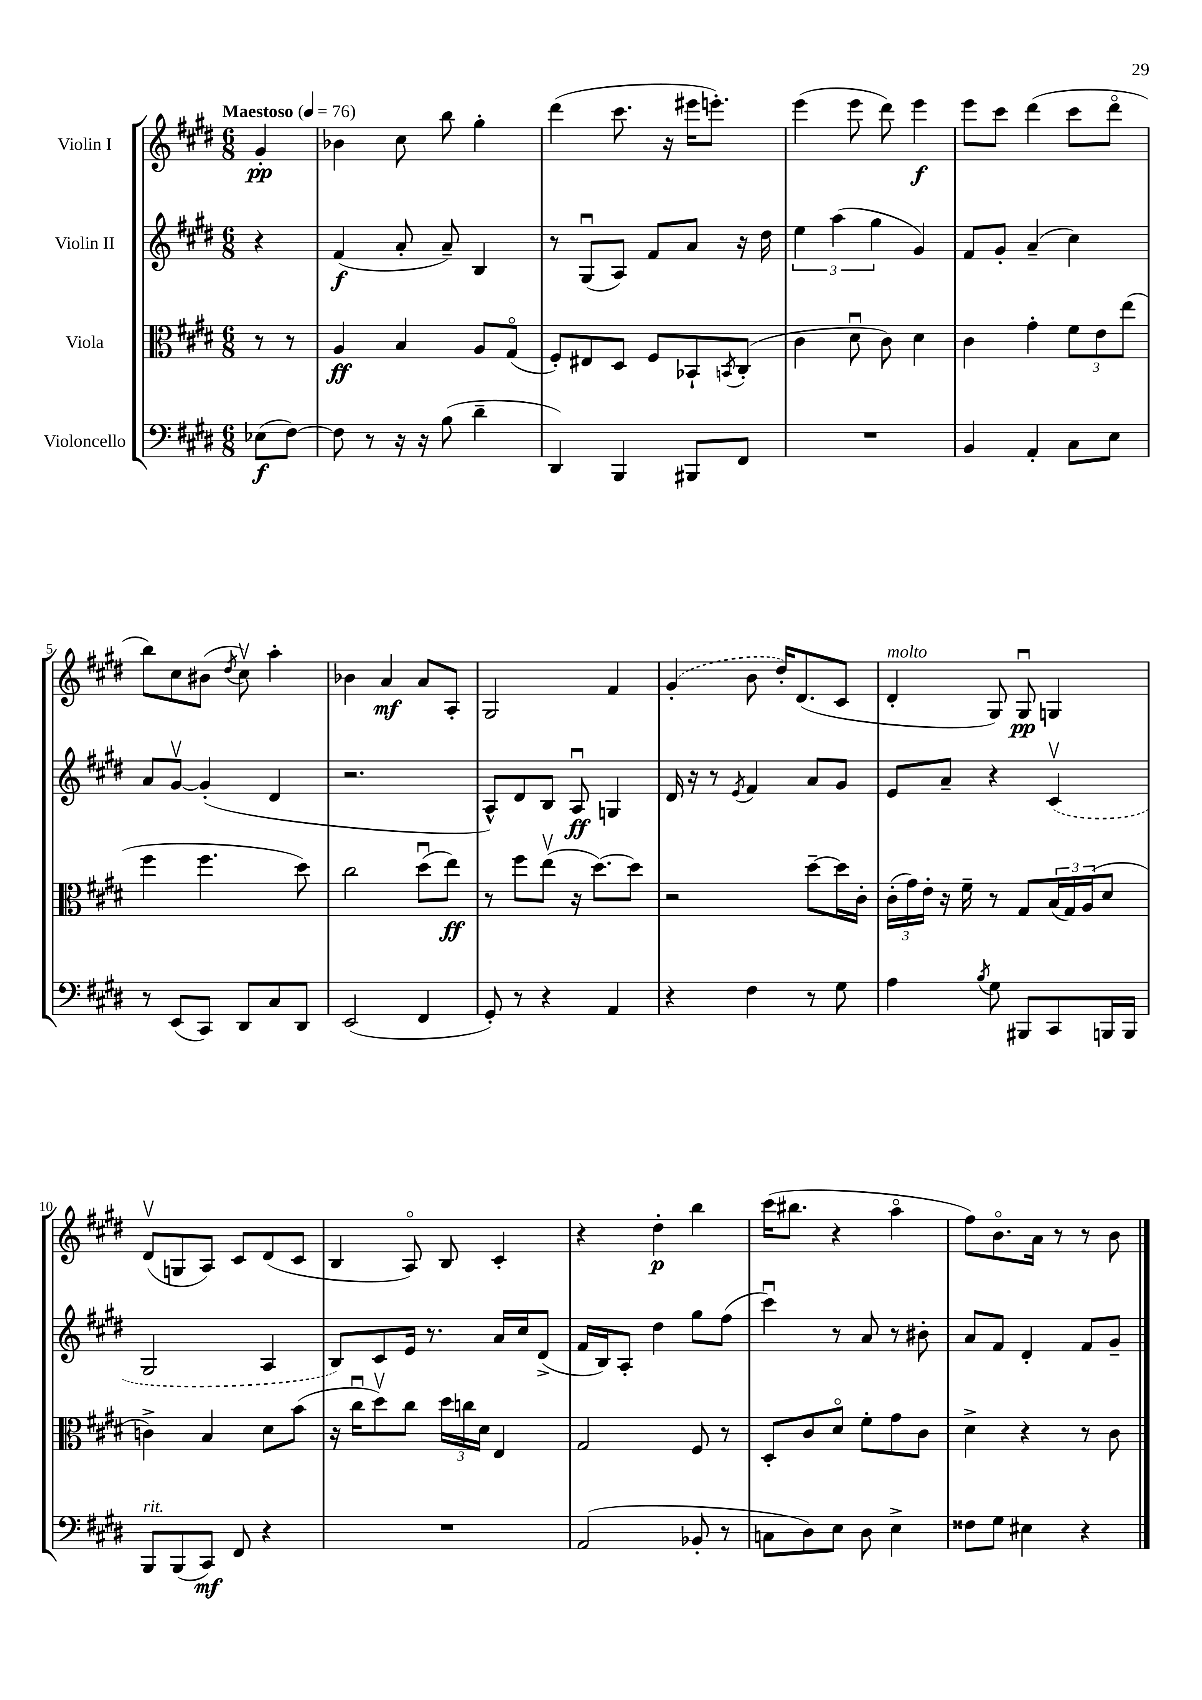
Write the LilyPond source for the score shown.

<<
\new StaffGroup <<
\new Staff = "s0" \with { instrumentName = "Violin I" } {
    \clef treble \key e \major \numericTimeSignature \time 6/8 \partial 4 \tempo "Maestoso" 4 = 76
    gis'4-.\pp |
    bes'4 cis''8 b''8 gis''4-. |
    dis'''4( cis'''8. r16 eis'''16 e'''8.-.) |
    e'''4( e'''8 dis'''8) e'''4\f |
    e'''8 cis'''8 dis'''4( cis'''8 dis'''8\flageolet |
    b''8) cis''8 bis'8( \acciaccatura { dis''8 } cis''8\upbow) a''4-. |
    bes'4 a'4\mf a'8 a8-. |
    gis2 fis'4 |
    \once \slurDashed gis'4-.( b'8 dis''16-.) dis'8.( cis'8 |
    dis'4-.^\markup { \italic "molto" } gis8) gis8\downbow\pp g4 |
    dis'8\upbow( g8 a8) cis'8 dis'8( cis'8 |
    b4 a8\flageolet) b8 cis'4-. |
    r4 dis''4-.\p b''4 |
    cis'''16( bis''8. r4 a''4\flageolet |
    fis''8) b'8.\flageolet a'16 r8 r8 b'8 \bar "|." |
}
\new Staff = "s1" \with { instrumentName = "Violin II" } {
    \clef treble \key e \major \numericTimeSignature \time 6/8 \partial 4
    r4 |
    fis'4\f( a'8-. a'8--) b4 |
    r8 gis8\downbow( a8) fis'8 a'8 r16 dis''16 |
    \tuplet 3/2 { e''4 a''4( gis''4 } gis'4) |
    fis'8 gis'8-. a'4--( cis''4) |
    a'8 gis'8~\upbow gis'4-.( dis'4 |
    r2. |
    a8-^) dis'8 b8 a8\downbow\ff g4 |
    dis'16 r16 r8 \acciaccatura { e'8 } fis'4 a'8 gis'8 |
    e'8 a'8-- r4 \once \slurDashed cis'4\upbow( |
    gis2 a4 |
    b8) cis'8 e'16 r8. a'16 cis''16 dis'8->( |
    fis'16 b16) a8-. dis''4 gis''8 fis''8( |
    cis'''4\downbow) r8 a'8 r8 bis'8-. |
    a'8 fis'8 dis'4-. fis'8 gis'8-- \bar "|." |
}
\new Staff = "s2" \with { instrumentName = "Viola" } {
    \clef alto \key e \major \numericTimeSignature \time 6/8 \partial 4
    r8 r8 |
    a4\ff b4 a8 gis8\flageolet( |
    fis8-.) eis8 dis8 fis8 bes,8-! \acciaccatura { b,8 } cis8-.( |
    cis'4 dis'8\downbow cis'8) dis'4 |
    cis'4 gis'4-. \tuplet 3/2 { fis'8 e'8 e''8( } |
    fis''4 fis''4. dis''8) |
    cis''2 dis''8\downbow( e''8\ff) |
    r8 fis''8 e''8\upbow( r16 dis''8.~) dis''8 |
    r2 dis''8~-- dis''16 cis'16-. |
    \tuplet 3/2 { cis'16-.( gis'16) e'16-. } r16 fis'16-- r8 gis8 \tuplet 3/2 { b16( gis16) a16( } dis'8 |
    c'4->) b4 dis'8 b'8( |
    r16 cis''16\downbow dis''8\upbow) cis''8 \tuplet 3/2 { dis''16 c''16 dis'16 } e4 |
    gis2 fis8 r8 |
    dis8-. cis'8 dis'8\flageolet fis'8-. gis'8 cis'8 |
    dis'4-> r4 r8 cis'8 \bar "|." |
}
\new Staff = "s3" \with { instrumentName = "Violoncello" } {
    \clef bass \key e \major \numericTimeSignature \time 6/8 \partial 4
    ees8\f( fis8~) |
    fis8 r8 r16 r16 b8( dis'4-- |
    dis,4) b,,4 bis,,8 fis,8 |
    R2. |
    b,4 a,4-. cis8 e8 |
    r8 e,8( cis,8) dis,8 cis8 dis,8 |
    e,2( fis,4 |
    gis,8-.) r8 r4 a,4 |
    r4 fis4 r8 gis8 |
    a4 \acciaccatura { b8 } gis8 bis,,8 cis,8 b,,16 b,,16 |
    b,,8^\markup { \italic "rit." } b,,8( cis,8\mf) fis,8 r4 |
    R2. |
    a,2( bes,8-. r8 |
    c8 dis8) e8 dis8 e4-> |
    fisis8 gis8 eis4 r4 \bar "|." |
}
>>
>>
